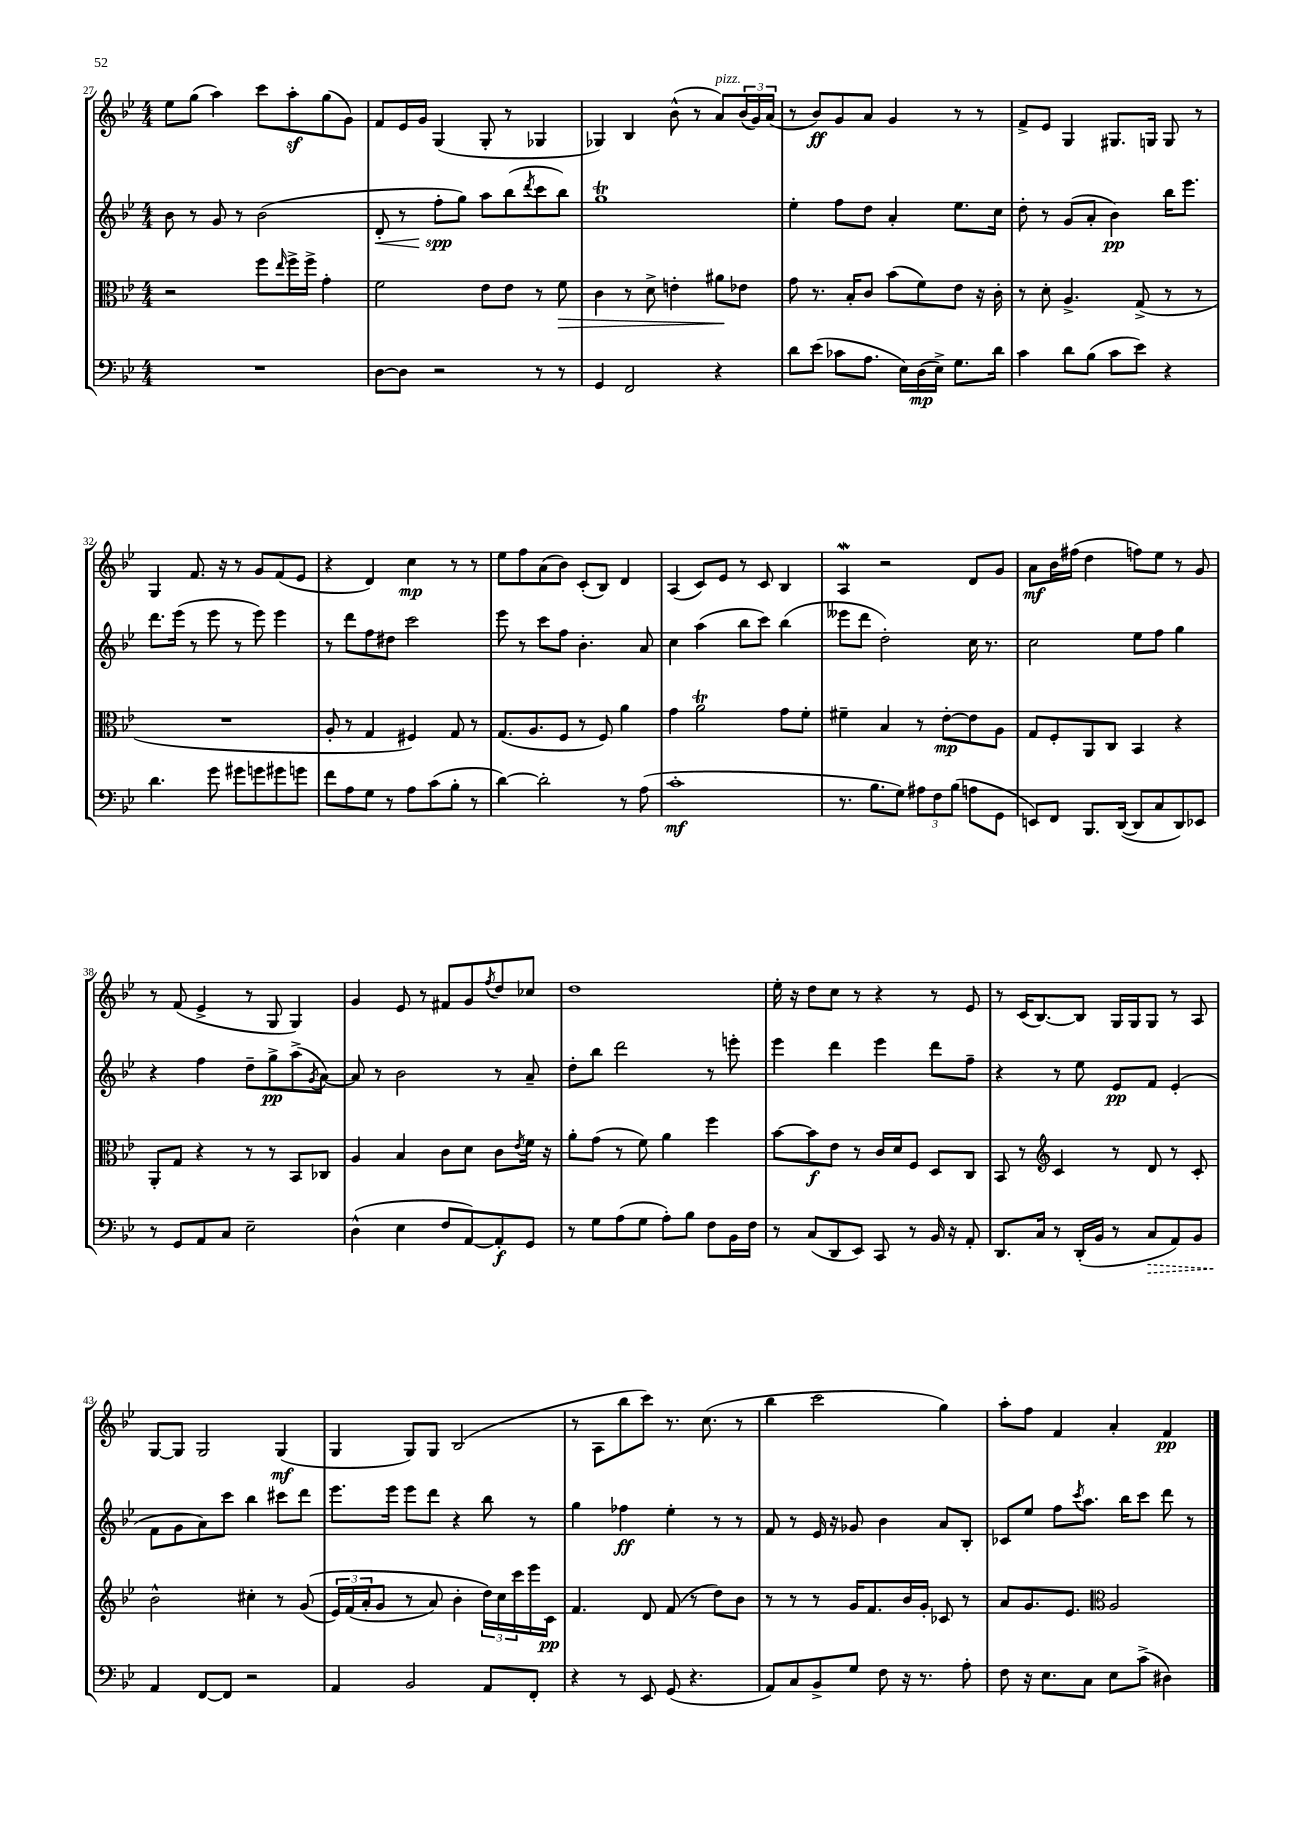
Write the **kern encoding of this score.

**kern	**kern	**kern	**kern
*staff4	*staff3	*staff2	*staff1
*clefF4	*clefC3	*clefG2	*clefG2
*k[b-e-]	*k[b-e-]	*k[b-e-]	*k[b-e-]
*M4/4	*M4/4	*M4/4	*M4/4
1r	2r	8b-\	8ee-\L
.	.	8r	(8gg\J
.	.	8g/	4aa\)
.	.	8r	.
.	8ff\L	(2b-\	8ccc\L
.	16qqee-/	.	.
.	16ff^\L	.	8aa'\
.	16ff^\JJ	.	.
.	4g'\	.	(8gg\
.	.	.	8g\J)
=	=	=	=
[8D\L	2f\	8d'/	8f/L
8D\]J	.	8r	16e-/L
.	.	.	16g/JJ
2r	.	8ff'\L	(4G/
.	.	8gg\J)	.
.	8e-\L	8aa\L	8G'/
.	8e-\J	(8bb-\	8r
.	.	8qddd/	.
8r	8r	8ccc\	4G-/
8r	8f\	8bb-\J)	.
=	=	=	=
4GG/	4c\	1gg	4G-/)
2FF/	8r	.	4B-/
.	8d^\	.	.
.	4e'\	.	(8b-^^\
.	.	.	8r
4r	8a#\L	.	8a/L)
.	8e-\J	.	(24b-/L
.	.	.	24g/)
.	.	.	(24a/JJ
=	=	=	=
8d\L	8g\	4ee-'\	8r
(8e-\J	8.r	.	8b-/L)
8c-\L	.	8ff\L	8g/
.	16B-'/LK	.	.
8.A\J	8c/J	8dd\J	8a/J
.	(8b-\L	4a'/	4g/
16E-\LL)	.	.	.
(16D\	8f\)	.	.
16E-^\JJ)	.	.	.
8.G\L	8e-\J	8.ee-\L	8r
.	16r	.	8r
16d\Jk	16c'\	16cc\Jk	.
=	=	=	=
4c\	8r	8dd'\	8f^/L
.	8d'\	8r	8e-/J
8d\L	4.A^/	(8g/L	4G/
(8B-\J	.	8a'/J	.
8c\L	.	4b-\)	8.G#/L
8e-\J)	(8G^/	.	.
.	.	.	16G/Jk
4r	8r	16bb-\LK	8G/
.	.	8.eee-\J	.
.	8r	.	8r
=	=	=	=
4.d\	1r	8.ddd\L	4G/
.	.	(16eee-\Jk	.
.	.	8r	8.f/
8g\	.	8eee-\	.
.	.	.	16r
8g#\L	.	8r	8r
8g\	.	8eee-\)	8g/L
8g#\	.	4eee-\	(8f/
8g\J	.	.	8e-/J
=	=	=	=
8f\L	8A'/	8r	4r
8A\	8r	8ddd\L	.
8G\J	4G/	8ff\	4d/)
8r	.	8dd#\J	.
8A\L	4F#/)	2ccc\	4cc\
(8c\	.	.	.
8B-'\J	8G/	.	8r
8r	8r	.	8r
=	=	=	=
[4d\)	(8.G/L	8eee-\	8ee-\L
.	.	8r	8ff\
.	8.A/	.	.
2d'\]	.	8ccc\L	(8a\
.	8F/J	8ff\J	8b-\J)
.	8r	4.b-'\	(8c'/L
.	8F/)	.	8B-/J)
8r	4a\	.	4d/
(8A\	.	8a/	.
=	=	=	=
1c'	4g\	4cc\	(4A/
.	2a\	(4aa\	8c/L)
.	.	.	8e-/J
.	.	8bb-\L	8r
.	.	8ccc\J)	8c/
.	8g\L	(4bb-\	4B-/
.	8f'\J	.	.
=	=	=	=
8.r	4f#~\	8eee--\L	4A/
.	.	8ddd\J	.
8.B-\L	.	.	.
.	4B-/	2dd'\)	2r
8G\J)	.	.	.
12A#\L	8r	.	.
12F\	.	.	.
.	[8e-'\L	.	.
(12B-\J	.	.	.
8A\L	8e-\]	16cc\	8d/L
.	.	8.r	.
8GG\J	8A\J	.	8g/J
=	=	=	=
8EE/L)	8G/L	2cc\	8a\L
8FF/J	8F'/	.	16b-\L
.	.	.	(16ff#\JJ
8.BBB-/L	8AA/	.	4dd\
.	8C/J	.	.
([16DD/Jk	.	.	.
8DD/]L	4BB-/	8ee-\L	8ff\L)
8C/	.	8ff\J	8ee-\J
8DD/)	4r	4gg\	8r
8EE-/J	.	.	8g/
=	=	=	=
8r	8AA'/L	4r	8r
8GG/L	8G/J	.	(8f/
8AA/	4r	4ff\	4e-^/
8C/J	.	.	.
2E-~\	8r	8dd~\L	8r
.	8r	8gg^\	8G/
.	8BB-/L	(8aa^\	4G/)
.	.	8qg/	.
.	8C-/J	[8a\J)	.
=	=	=	=
(4D^^\	4A/	8a/]	4g/
.	.	8r	.
4E-\	4B-/	2b-\	8e-/
.	.	.	8r
8F/L	8c\L	.	8f#/L
[8AA/)	8d\J	.	8g/
.	.	.	8qff/
8AA'/]	8c\L	8r	8dd/
.	8qe-/	.	.
8GG/J	16f\Jk	8a~/	8cc-/J
.	16r	.	.
=	=	=	=
8r	8a'\L	8dd'\L	1dd
8G\L	(8g\J	8bb-\J	.
(8A\	8r	2ddd\	.
8G\J	8f\)	.	.
8A'\L)	4a\	.	.
8B-\J	.	.	.
8F\L	4ff\	8r	.
16BB-\L	.	8eee'\	.
16F\JJ	.	.	.
=	=	=	=
8r	[8b-\L	4eee-\	16ee-'\
.	.	.	16r
(8C/L	8b-\]	.	8dd\L
8DD/	8e-\J	4ddd\	8cc\J
8EE-/J)	8r	.	8r
8CC/	16c/LL	4eee-\	4r
.	16d/J	.	.
8r	8F/J	.	.
16BB-/	8D/L	8ddd\L	8r
16r	.	.	.
8AA'/	8C/J	8ff~\J	8e-/
=	=	=	=
8.DD/L	8BB-/	4r	8r
.	8r	.	(16c/LK
16C/Jk	.	.	[8.B-/)
*	*clefG2	*	*
8r	4c/	8r	.
(16DD'/LL	.	8ee-\	8B-/]J
16BB-/JJ	.	.	.
8r	8r	8e-/L	16G/LL
.	.	.	16G/J
8C/L	8d/	8f/J	8G/J
8AA/)	8r	(4e-'/	8r
8BB-/J	8c'/	.	8A/
=	=	=	=
4AA/	2b-^^\	8f\L	[8G/L
.	.	8g\	8G/]J
[8FF/L	.	8a\)	2G/
8FF/]J	.	8ccc\J	.
2r	4cc#'\	4bb-\	.
.	8r	8ccc#\L	(4G/
.	&((8g/	8ddd\J	.
=	=	=	=
4AA/	24e-/LL)	8.eee-\L	4G/
.	(24f/	.	.
.	24a'/J	.	.
.	8g/J	.	.
.	.	16eee-\Jk	.
2BB-/	8r	8eee-\L	8G/L)
.	8a/)	8ddd\J	8G/J
.	4b-'\	4r	(2B-/
8AA/L	24dd\LL&)	8bb-\	.
.	24cc\	.	.
.	24ccc\	.	.
8FF'/J	16eee-\	8r	.
.	16c\JJ	.	.
=	=	=	=
4r	4.f/	4gg\	8r
.	.	.	8A\L
8r	.	4ff-\	8bb-\
8EE-/	8d/	.	8ccc\J)
(8GG/	(8f/	4ee-'\	8.r
4.r	8r	.	.
.	.	.	(8.cc\
.	8dd\L)	8r	.
.	8b-\J	8r	8r
=	=	=	=
8AA/L)	8r	8f/	4bb-\
8C/	8r	8r	.
8BB-^/	8r	16e-/	2ccc\
.	.	16r	.
8G/J	16g/LK	8g-/	.
.	8.f/	.	.
8F\	.	4b-\	.
16r	16b-/L	.	.
8.r	16g'/JJ	.	.
.	8c-/	8a/L	4gg\)
8A'\	8r	8B-'/J	.
=	=	=	=
8F\	8a/L	8c-/L	8aa'\L
16r	8.g/	8ee-/J	8ff\J
8.E-\L	.	.	.
.	.	8ff\L	4f/
.	8.e-/J	.	.
.	.	8qccc/	.
8C\J	.	8.aa\J	.
*	*clefC3	*	*
8E-\L	2A/	.	4a'/
.	.	16bb-\LK	.
(8c^\J	.	8ccc\J	.
4D#\)	.	8ddd\	4f/
.	.	8r	.
==	==	==	==
*-	*-	*-	*-
